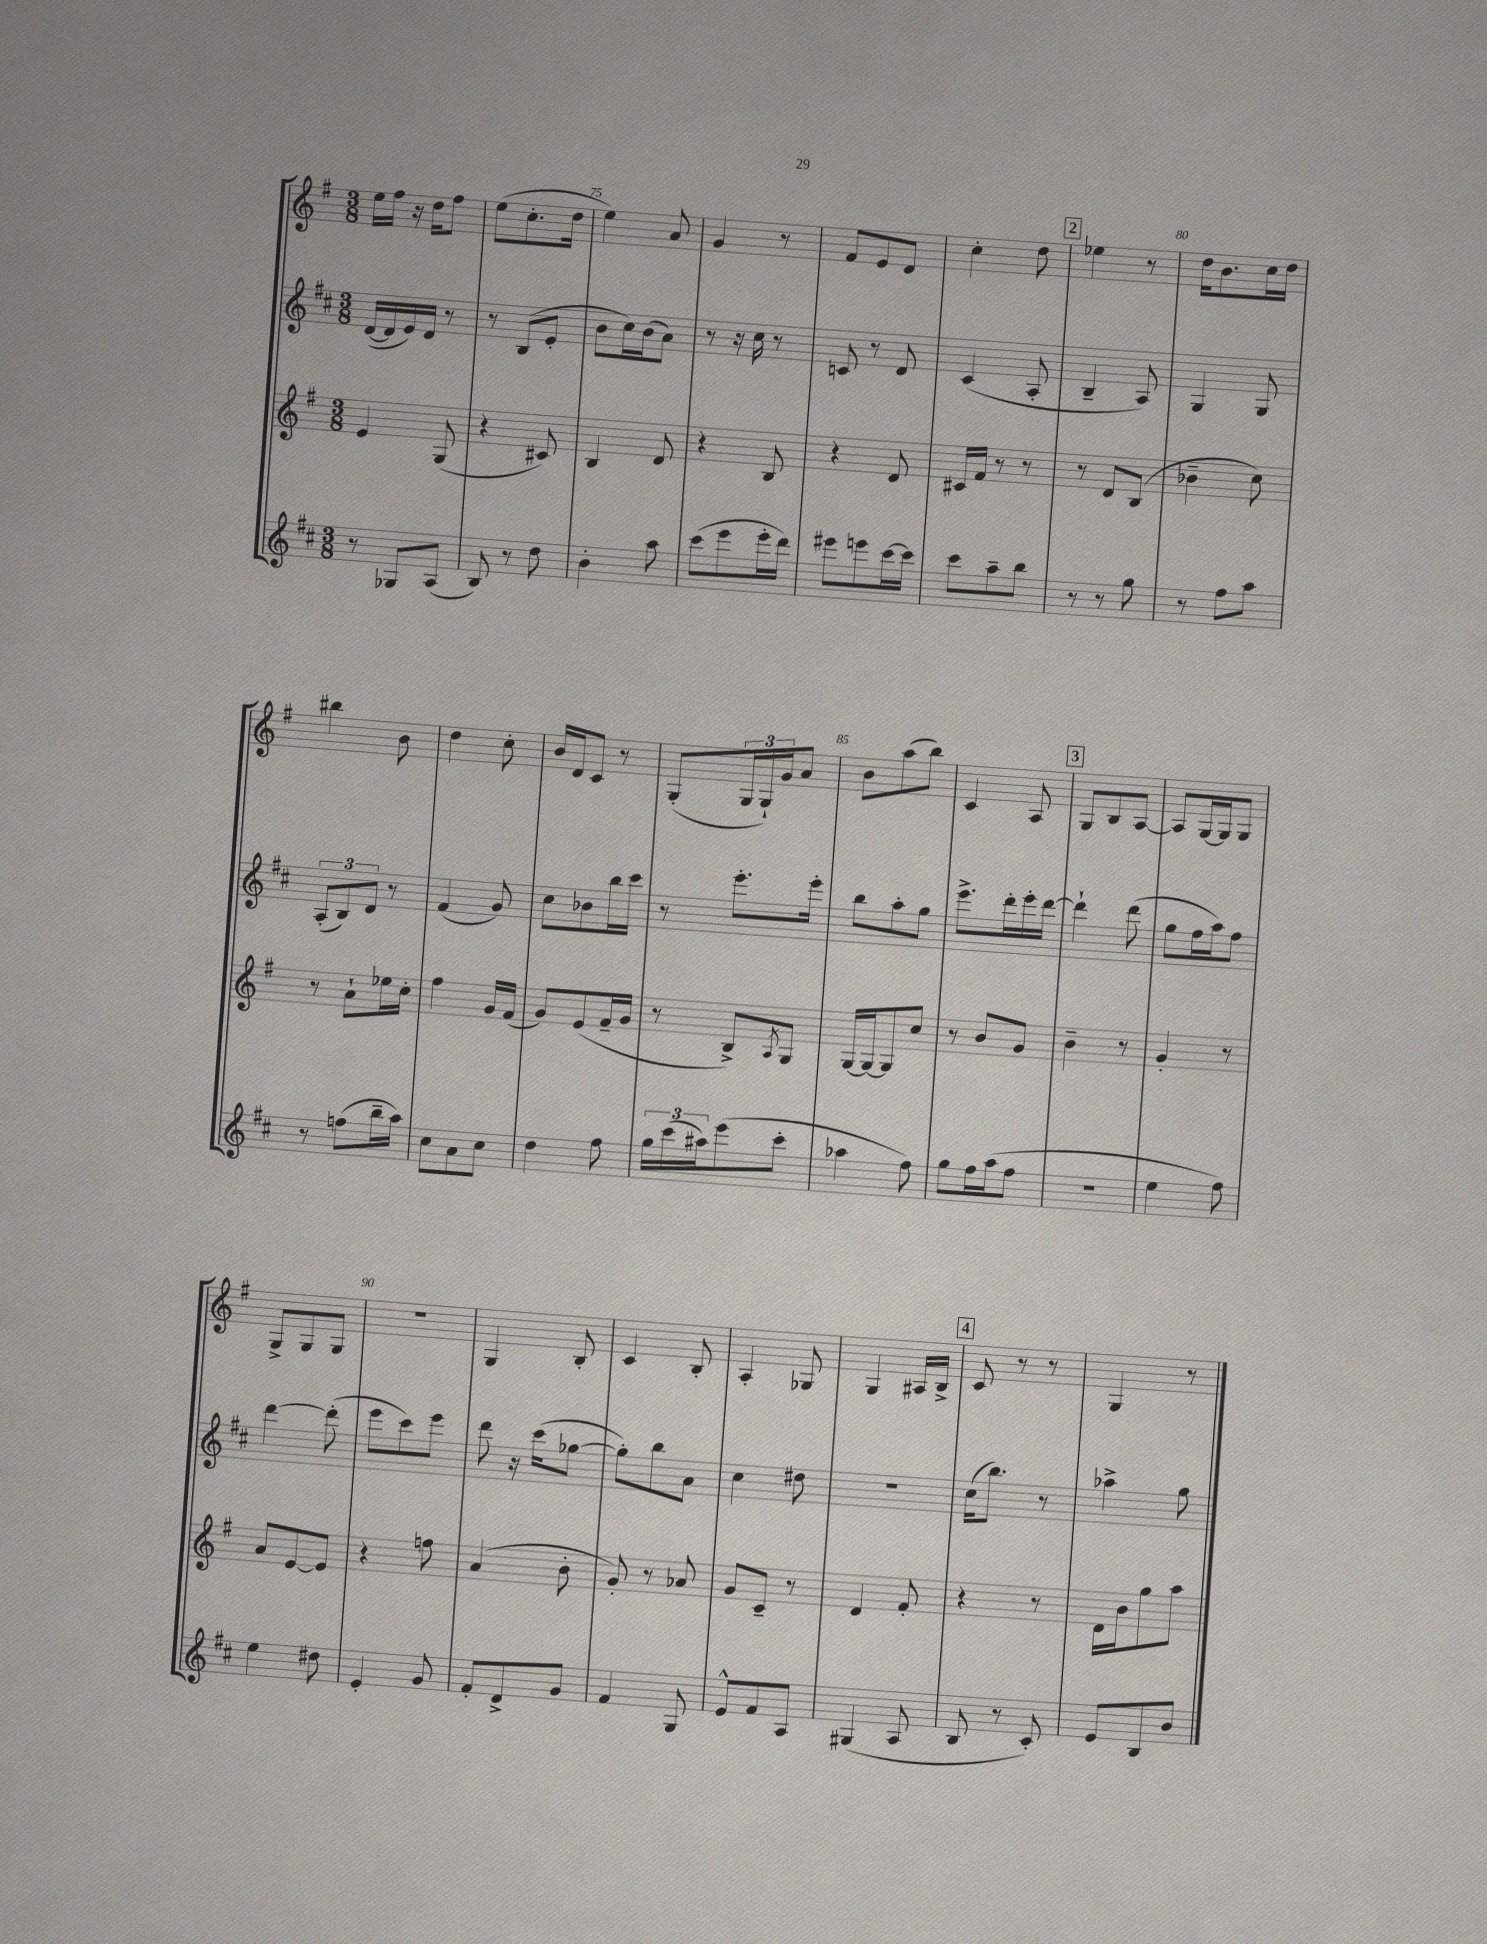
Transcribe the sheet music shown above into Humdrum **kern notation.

**kern	**kern	**kern	**kern
*staff4	*staff3	*staff2	*staff1
*clefG2	*clefG2	*clefG2	*clefG2
*k[f#c#]	*k[f#]	*k[f#c#]	*k[f#]
*M3/8	*M3/8	*M3/8	*M3/8
8r	4e/	([16d/LL	16ee\LL
.	.	16d/]	16ff#\JJ
8G-/L	.	16e/)	16r
.	.	16d/JJ	16dd\LK
(8A/J	(8G/	8r	8ff#\J
=	=	=	=
8B/)	4r	8r	(8ee\L
8r	.	(8B/L	8.cc'\
8dd\	8c#/)	8e'/J	.
.	.	.	16dd\Jk
=	=	=	=
4b'\	4B/	8b\L	4ee\)
.	.	16cc#\L)	.
.	.	(16b\J	.
8aa\	8d/	8a\J)	8a/
=	=	=	=
(8ccc#\L	4r	8r	4g/
8eee\	.	16r	.
.	.	16cc#\	.
16eee'\L	8B/	8r	8r
16ddd\JJ)	.	.	.
=	=	=	=
8eee#\L	4r	8c/	8f#/L
8eee\	.	8r	8e/
[16ccc#\L	8d/	8d/	8d/J
16ccc#\]JJ	.	.	.
=	=	=	=
8ccc#\L	16c#/LL	(4c#/	4cc'\
.	16f#/JJ	.	.
8aa~\	8r	.	.
8bb\J	8r	8A'/	8dd\
=	=	=	=
8r	8r	4B~/	4ee-\
8r	8d/L	.	.
8gg\	(8B/J	8A/)	8r
=	=	=	=
8r	4b-~\	4G/	16dd\LK
.	.	.	8.b\
8ff#\L	.	.	.
8aa\J	8cc\)	8G/	16cc\L
.	.	.	16dd\JJ
=	=	=	=
8r	8r	(12A'/L	4bb#\
.	.	12B/)	.
(8ff\L	8a`\L	.	.
.	.	12d/J	.
16bb~\L	16ee-\L	8r	8b\
16aa\JJ)	16cc'\JJ	.	.
=	=	=	=
8cc#\L	4ff#\	(4f#/	4dd\
8a\	.	.	.
8cc#\J	16g/LL	8g/)	8cc'\
.	(16f#/JJ	.	.
=	=	=	=
4dd\	8g/L)	8cc#\L	16b/LL
.	.	.	16d/J
.	(8e/	8b-\	8c/J
8ff#\	16f#~/L	16bb\L	8r
.	16g/JJ	16ccc#\JJ	.
=	=	=	=
24gg\LL	8r	8r	(8G'/L
(24ccc#\	.	.	.
24aa#\J)	.	.	.
(8eee\	8B^/L)	8.eee'\L	24G/L
.	.	.	24G`/)
.	.	.	24g/J
.	8qA/	.	.
8ccc#'\J	8G/J	.	8a/J
.	.	16eee'\Jk	.
=	=	=	=
4aa-\	[16G/LL	8bb\L	8b\L
.	16G/_J	.	.
.	8G/]	8aa'\	(8aa\
8ff#\)	8cc/J	8gg\J	8bb\J)
=	=	=	=
8gg\L	8r	8.eee^\L	4c/
16ff#\L	8b/L	.	.
(16aa\J	.	16ddd'\L	.
8ff#\J	8g/J	16eee'\	8A/
.	.	[16ddd\JJ	.
=	=	=	=
4.r	4b~\	4ddd`\]	8G/L
.	.	.	8B/
.	8r	(8ddd\	[8A/J
=	=	=	=
4ee\	4g'/	8gg\L	8A/]L
.	.	16ff#\L	[16G/L
.	.	16aa\J)	16G/]J
8ff#\)	8r	8ff#\J	8G/J
=	=	=	=
4ee\	8a/L	[4ddd\	8G^/L
.	[8e/	.	8G/
8dd#\	8e/]J	(8ddd'\]	8G/J
=	=	=	=
4e'/	4r	8eee\L	4.r
.	.	8ccc#\)	.
8g/	8ff\	8eee\J	.
=	=	=	=
8f#'/L	(4a/	8ddd\	4G/
8d^/	.	16r	.
.	.	(16ccc#\LK	.
8g/J	8b'\	[8gg-\J	8B'/
=	=	=	=
4f#/	8g'/)	8gg-'\]L)	4c/
.	8r	8bb\	.
8G/	8a-/	8a\J	8B'/
=	=	=	=
8e^^/L	8g/L	4cc#\	4A'/
8f#/	8c~/J	.	.
8A/J	8r	8dd#\	8G-/
=	=	=	=
(4G#/	4d/	4.r	4G/
8A/	8f#'/	.	16A#/LL
.	.	.	16B^/JJ
=	=	=	=
8B/	4r	(16cc#\LK	8c/
.	.	8.bb\J)	.
8r	.	.	8r
8c#'/)	8r	8r	8r
=	=	=	=
8e/L	16d\LL	4aa-^\	4G/
.	16b\J	.	.
8B/	8gg\	.	.
8b/J	8aa\J	8gg\	8r
==	==	==	==
*-	*-	*-	*-
